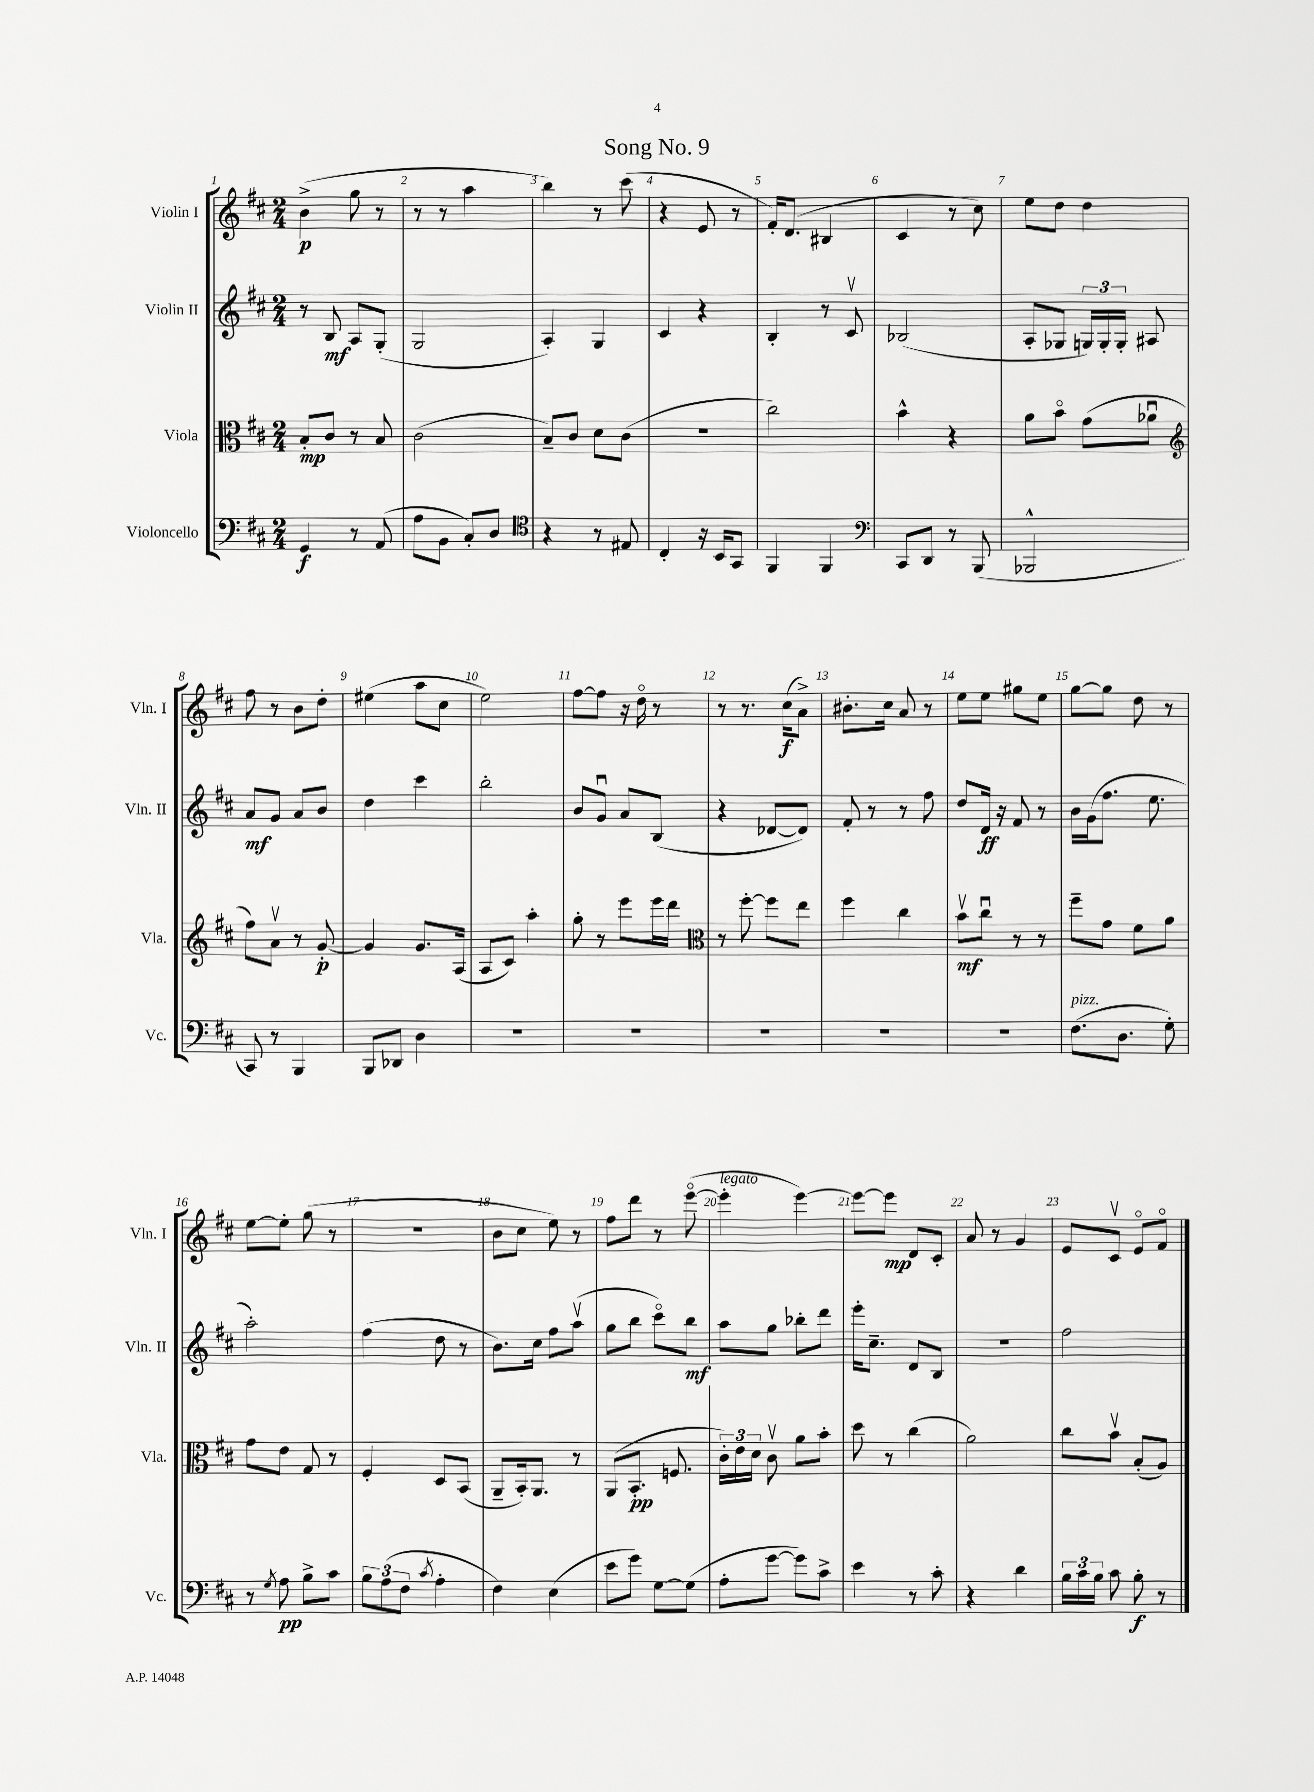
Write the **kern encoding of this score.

**kern	**kern	**kern	**kern
*staff4	*staff3	*staff2	*staff1
*clefF4	*clefC3	*clefG2	*clefG2
*k[f#c#]	*k[f#c#]	*k[f#c#]	*k[f#c#]
*M2/4	*M2/4	*M2/4	*M2/4
4GG	8B'	8r	(4b^
.	8c#	8B	.
8r	8r	8A	8gg
(8AA	8B	(8G'	8r
=	=	=	=
8A	(2c#	2G	8r
8BB	.	.	8r
8C#')	.	.	4aa
8D	.	.	.
=	=	=	=
*clefC4	*	*	*
4r	8B~)	4A')	4bb)
.	8c#	.	.
8r	8d	4G	8r
8E#	(8c#	.	(8ccc#
=	=	=	=
4C#'	2r	4c#	4r
16r	.	4r	8e
16BB	.	.	.
8GG	.	.	8r
=	=	=	=
4FF#	2cc#)	4B'	16f#')
.	.	.	(8.d
4FF#	.	8r	4B#
.	.	8c#v	.
=	=	=	=
*clefF4	*	*	*
8CC#	4b^^	(2B-	4c#
8DD	.	.	.
8r	4r	.	8r
(8BBB	.	.	8cc#)
=	=	=	=
2BBB-^^	8a	8A'	8ee
.	8bo	8G-	8dd
.	(8g	24G)	4dd
.	.	24G'	.
.	.	24G'	.
.	8a-u	8A#	.
=	=	=	=
*	*clefG2	*	*
8CC#)	8ff#)	8a	8ff#
8r	8av	8g	8r
4BBB	8r	8a	8b
.	[8g'	8b	8dd'
=	=	=	=
8BBB	4g]	4dd	(4ee#
8DD-	.	.	.
4D	8.g	4ccc#	8aa
.	.	.	8cc#
.	(16A	.	.
=	=	=	=
2r	8A	2bb'	2ee)
.	8c#)	.	.
.	4aa'	.	.
=	=	=	=
2r	8gg'	8b	[8ff#
.	8r	8gu	8ff#]
.	8eee	8a	16r
.	.	.	16ddo
.	16eee	(8B	8r
.	16ddd	.	.
=	=	=	=
*	*clefC3	*	*
2r	8r	4r	8r
.	[8ff#'	.	8.r
.	8ff#]	[8d-	.
.	.	.	(16cc#
.	8ee	8d-])	8a^)
=	=	=	=
2r	4ff#	8f#'	8.b#'
.	.	8r	.
.	.	.	16cc#
.	4cc#	8r	8a
.	.	8ff#	8r
=	=	=	=
2r	8bv	8dd	8ee
.	8cc#u	16d	8ee
.	.	16r	.
.	8r	8f#	8gg#
.	8r	8r	8ee
=	=	=	=
(8.F#	8ff#~	16b	[8gg
.	.	(16g	.
.	8g	8.ff#	8gg]
8.D	.	.	.
.	8f#	.	8dd
.	.	8.ee	.
8G')	8a	.	8r
=	=	=	=
8r	8g	2aa')	[8ee
8qG	.	.	.
8A	8e	.	8ee']
8B^	8G	.	(8gg
8c#	8r	.	8r
=	=	=	=
12B	4F#'	(4ff#	2r
(12A	.	.	.
12F#	.	.	.
8qc#	.	.	.
4A'	8D	8dd	.
.	(8BB	8r	.
=	=	=	=
4F#)	8AA~	8.b)	8b
.	16BB')	.	8cc#
.	8.AA	16cc#	.
(4E	.	8ff#	8ee)
.	8r	(8aav	8r
=	=	=	=
8e	(8AA	8gg	8ff#
8g)	8.BB'	8bb	8ddd
[8G	.	8ccc#o)	8r
.	8.F	.	.
(8G]	.	8bb	([8eeeo
=	=	=	=
8A'	24c#')	8aa	4eee']
.	24e	.	.
.	24d	.	.
[8g	8c#v	8gg	.
8g])	8a	8bb-'	[4eee)
8c#^	8b'	8ddd	.
=	=	=	=
4e	8dd	16eee'	8eee_
.	.	8.cc#~	.
.	8r	.	8eee]
8r	(4cc#	8d	8d
8c#'	.	8B	8c#'
=	=	=	=
4r	2a)	2r	8a
.	.	.	8r
4d	.	.	4g
=	=	=	=
24B	8cc#	2ff#	8e
24c#	.	.	.
24B	.	.	.
8c#	8bv	.	8c#v
8B'	(8B'	.	8eo
8r	8A)	.	8f#o
==	==	==	==
*-	*-	*-	*-
